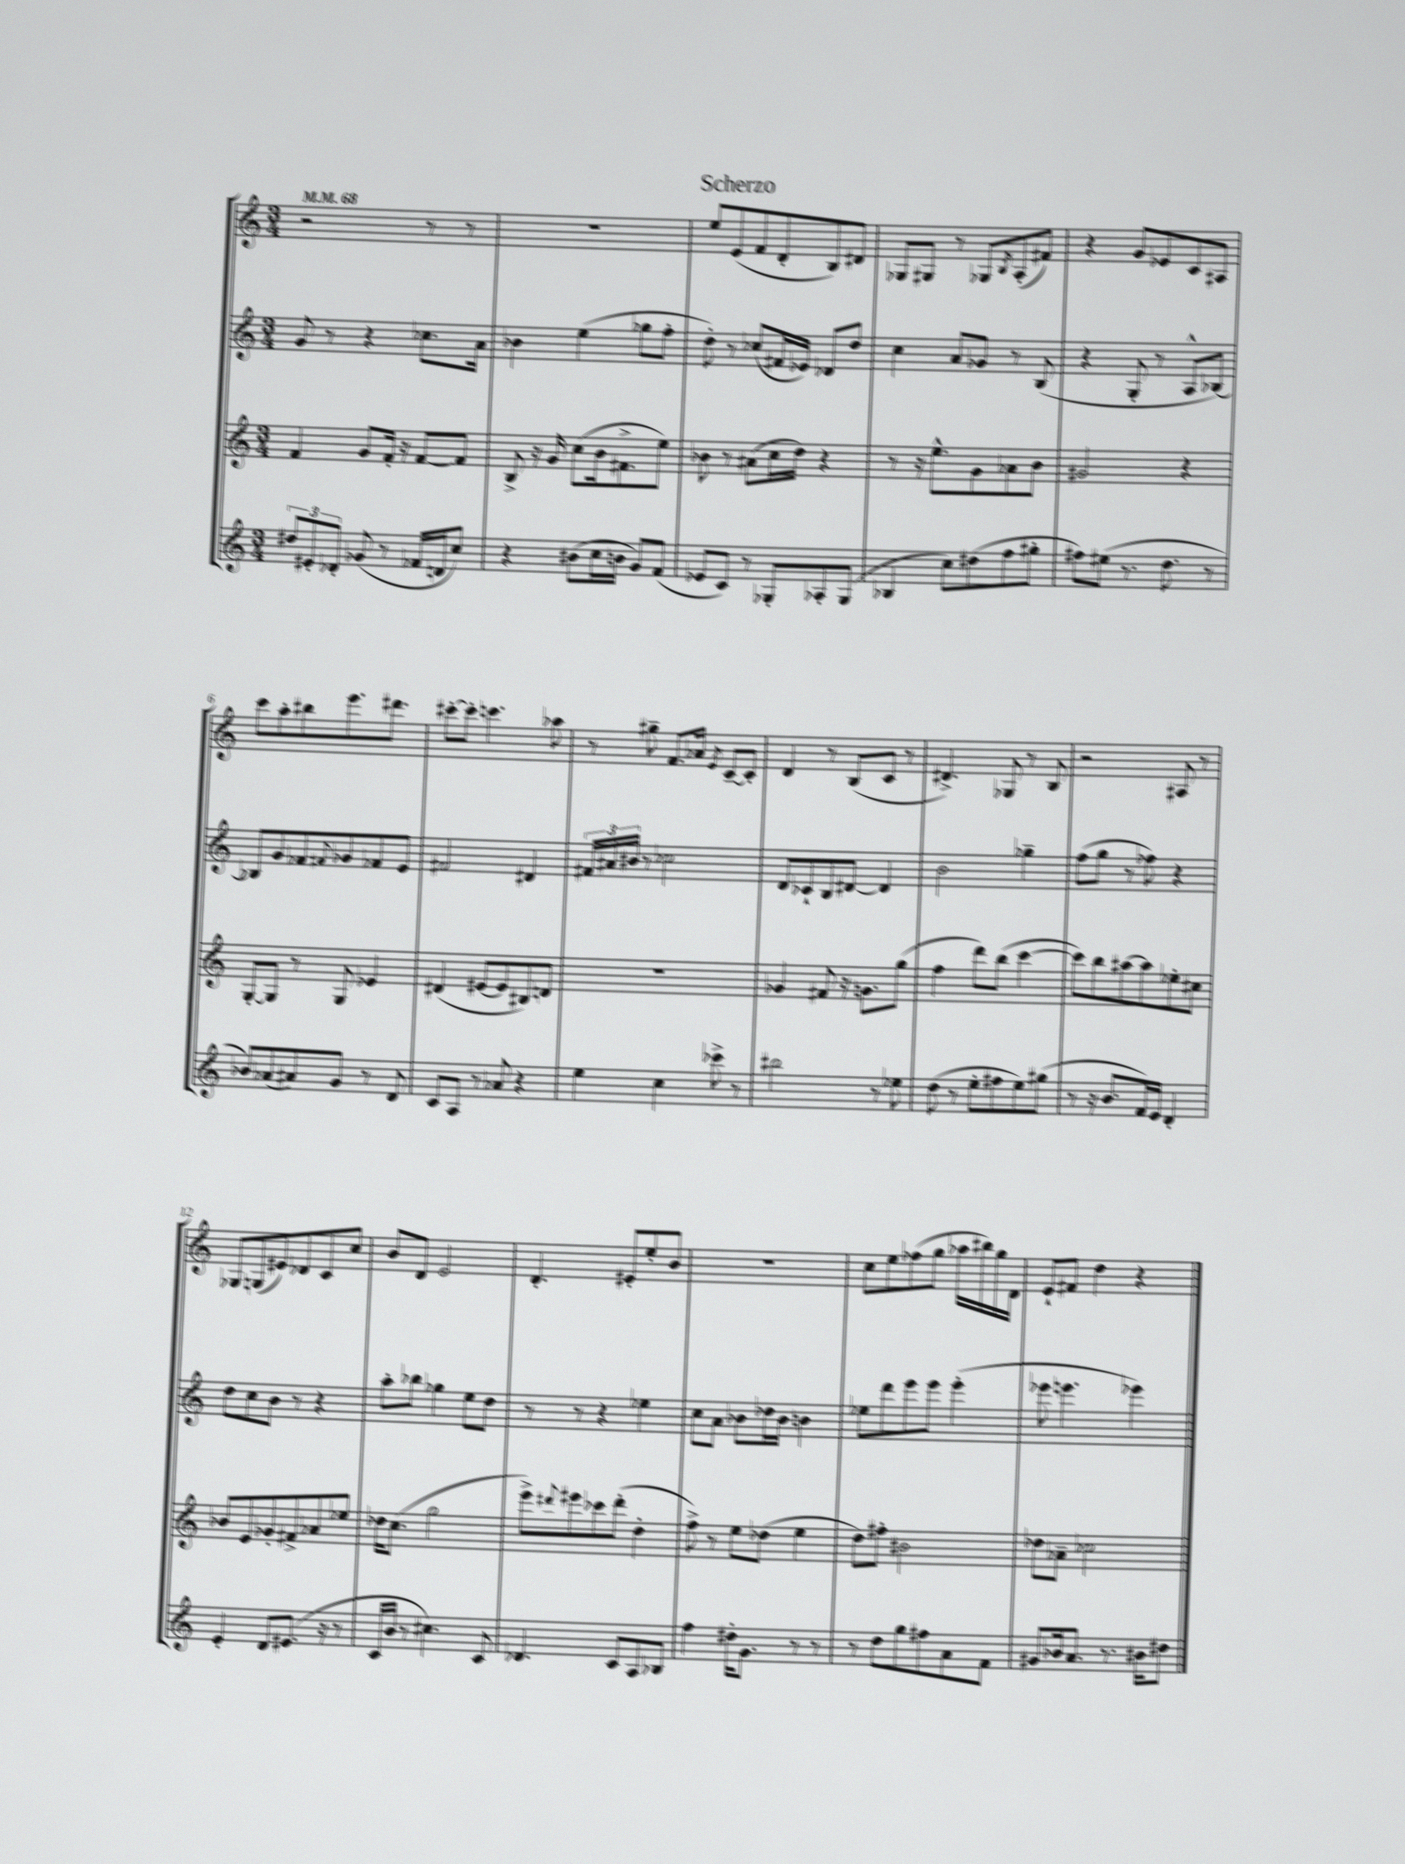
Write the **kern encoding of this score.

**kern	**kern	**kern	**kern
*part4	*part3	*part2	*part1
*staff4	*staff3	*staff2	*staff1
*clefG2	*clefG2	*clefG2	*clefG2
*k[]	*k[]	*k[]	*k[]
*M3/4	*M3/4	*M3/4	*M3/4
*MM68	*MM68	*MM68	*MM68
=1	=1	=1	=1
12dd#X/L	4f/	8g/	2r
12e#X'/	.	.	.
.	.	8r	.
12d-X'/J	.	.	.
(8g-X/	8g/L	4r	.
8r	16f'/Jk	.	.
.	16r	.	.
16f-X/LL	[8f/L	8.cc-X\L	8r
16dn/J	.	.	.
8cc/J)	8f/J]	.	8r
.	.	16a\Jk	.
=2	=2	=2	=2
4r	8B^/	4b-X\	2.r
.	16r	.	.
.	16g/	.	.
(8b#X\L	(8cc\L	(4ee\	.
16cc\L	16b\k	.	.
16bn\JJ	8.f#X^\	.	.
8g/L)	.	8gg-X\L	.
(8f/J	8ee\J)	8ff'\J	.
=3	=3	=3	=3
8e-X/L	8b-X\	8dd'\)	8ee/L
8c/J)	8r	8r	(8e/
8r	(8a#X\L	(8cc-X/L	8f/
8G-X'/L	16cc\L	16f#X/L	8d'/
.	16dd\JJ)	16e-X/JJ)	.
8A-X'/	4r	8d-X/L	8B/)
(8G-/J	.	8dd/J	8d#X/J
=4	=4	=4	=4
4B-X/	8r	4cc\	8G-X/L
.	16r	.	8G#X/J
.	8.ee^^\L	.	.
8cc\L)	.	8a/L	8r
(8dd#X\	8g\	8g-X/J	8G-X/L
.	.	.	8qB/
8ff\	8a-X\	8r	(8A'/
8gg#X'\J	8b\J	(8B/	8f#X/J)
=5	=5	=5	=5
8ff#X\L)	2g#X/	4r	4r
(8ee#X\J	.	.	.
8.r	.	8G'/	8g/L
.	.	8r	8e-X/
8.dd\	.	.	.
.	4r	8A^^/L	8c/
8r	.	[8B-X/J)	8A#X/J
!!LO:LB:g=z
=6	=6	=6	=6
8b-X/L)	[8G'/L	8B-X/L]	8ccc\L
(8a-X/	8G/J]	8g/	8aa'\
8a#X/)	8r	8f-X/	8bb#X\
.	.	8qqf#X/	.
8g/J	8G/	8g-X/	8.eee\
8r	4e-X/	8f-X/	.
.	.	.	8.ddd#X\J
8d/	.	8e/J	.
=7	=7	=7	=7
8c/L	(4d#X/	2f#X/	[8ccc#X'\L
8A/J	.	.	8ccc#'\J]
8r	[8e#X/L	.	4.cccn\
8a-X/	8e#/]	.	.
4r	8B#X/)	4d#X/	.
.	8dn/J	.	8aa-X\
=8	=8	=8	=8
4ee\	2.r	24f#X/LL	8r
.	.	24a#X/	.
.	.	24b#X/JJ	.
.	.	8r	8gg#X~\
4cc\	.	2cc-X\	8.f/L
.	.	.	16a-X/Jk
.	.	.	8qe/
8ccc-X^\	.	.	[8c~/L
8r	.	.	8c'/J]
=9	=9	=9	=9
2bb#X\	4g-X/	8d/L	4d/
.	.	8c-X`/	.
.	8f#X/	8B/	8r
.	16r	[8d#X/J	(8B/L
.	8.gn\L	.	.
8r	.	4d#/]	8c/J
8ee-X\	(8gg\J	.	8r
=10	=10	=10	=10
(8dd\	4ff\	2b\	4.d#X^/)
8r	.	.	.
8ee'\L	8ddd\L)	.	.
8ff#X\	(8bb\J	.	8G-X/
8ee\)	[4ccc\	4gg-X~\	8r
(8gg#X\J	.	.	8B/
=11	=11	=11	=11
8r	8ccc\L])	(8ff\L	2r
16r	8bb\	8gg\J	.
8.b/L	.	.	.
.	[8aa#X\	8r	.
16f/L)	8aa#\]	8ff-X\)	.
16e/JJ	.	.	.
4d'/	8ee-X'\	4r	8A#X/
.	8cc#X\J	.	8r
!!LO:LB:g=z
=12	=12	=12	=12
4e'/	8b-X/L	8dd\L	8G-X/L
.	8e/	8cc\	(8Gn/
8d/L	8g-X'/	8b\J	8e#X/)
(8.e#X/J	8f#X^/	8r	8d-X/
.	8a-X/	4r	8c/
16r	.	.	.
8r	8ee-X/J	.	8cc/J
=13	=13	=13	=13
16c/LL	16dd-X\KL	8aa'\L	8b/L
16b/JJ	(8.cc\J	.	.
8r	.	8bb-X\J	8d/J
4.cc#X\)	2gg\	4gg-X\	2e/
.	.	8ee\L	.
8c/	.	8dd\J	.
=14	=14	=14	=14
4.d-X/	8eee^\L)	8r	4.d'/
.	8qqddd#X/	.	.
.	8eee#X\	8r	.
.	8ccc-X\	4r	.
8c/L	(8ddd#'\J	.	8e#X'/L
8A/	4dd'\	4ee-X\	8ee'/
8B-X/J	.	.	8b/J
=15	=15	=15	=15
4ff\	8ff^\)	8cc\L	2.r
.	8r	8a\J	.
16dd#X'\KL	8ee\L	8b-X\L	.
8.g\J	.	.	.
.	(8dd-X\J	16dd-X\L	.
.	.	16b-\JJ	.
8r	4ee\	4bn\	.
8r	.	.	.
=16	=16	=16	=16
8r	8dd\L)	8ee-X\L	8cc\L
8dd\L	8ff#X'\J	8ddd\	8ee\
8gg\	2b#X\	8eee\	(8ff-X\
8ff#X\	.	8eee\J	8gg\J
8a\	.	(4eee'\	16aa-X\LL
.	.	.	16bb#X\)
8f\J	.	.	16gg\
.	.	.	16d\JJ
=17	=17	=17	=17
8g#X/L	8dd-X\L	8eee-X\	8e`/L
16b-X/k	8a-X~\J	4.eeen\	8f#X/J
8.a/J	.	.	.
.	2cc-X\	.	4dd\
8.r	.	.	.
.	.	4eee-X\)	4r
16b#X\KL	.	.	.
8dd#X\J	.	.	.
==	==	==	==
*-	*-	*-	*-
